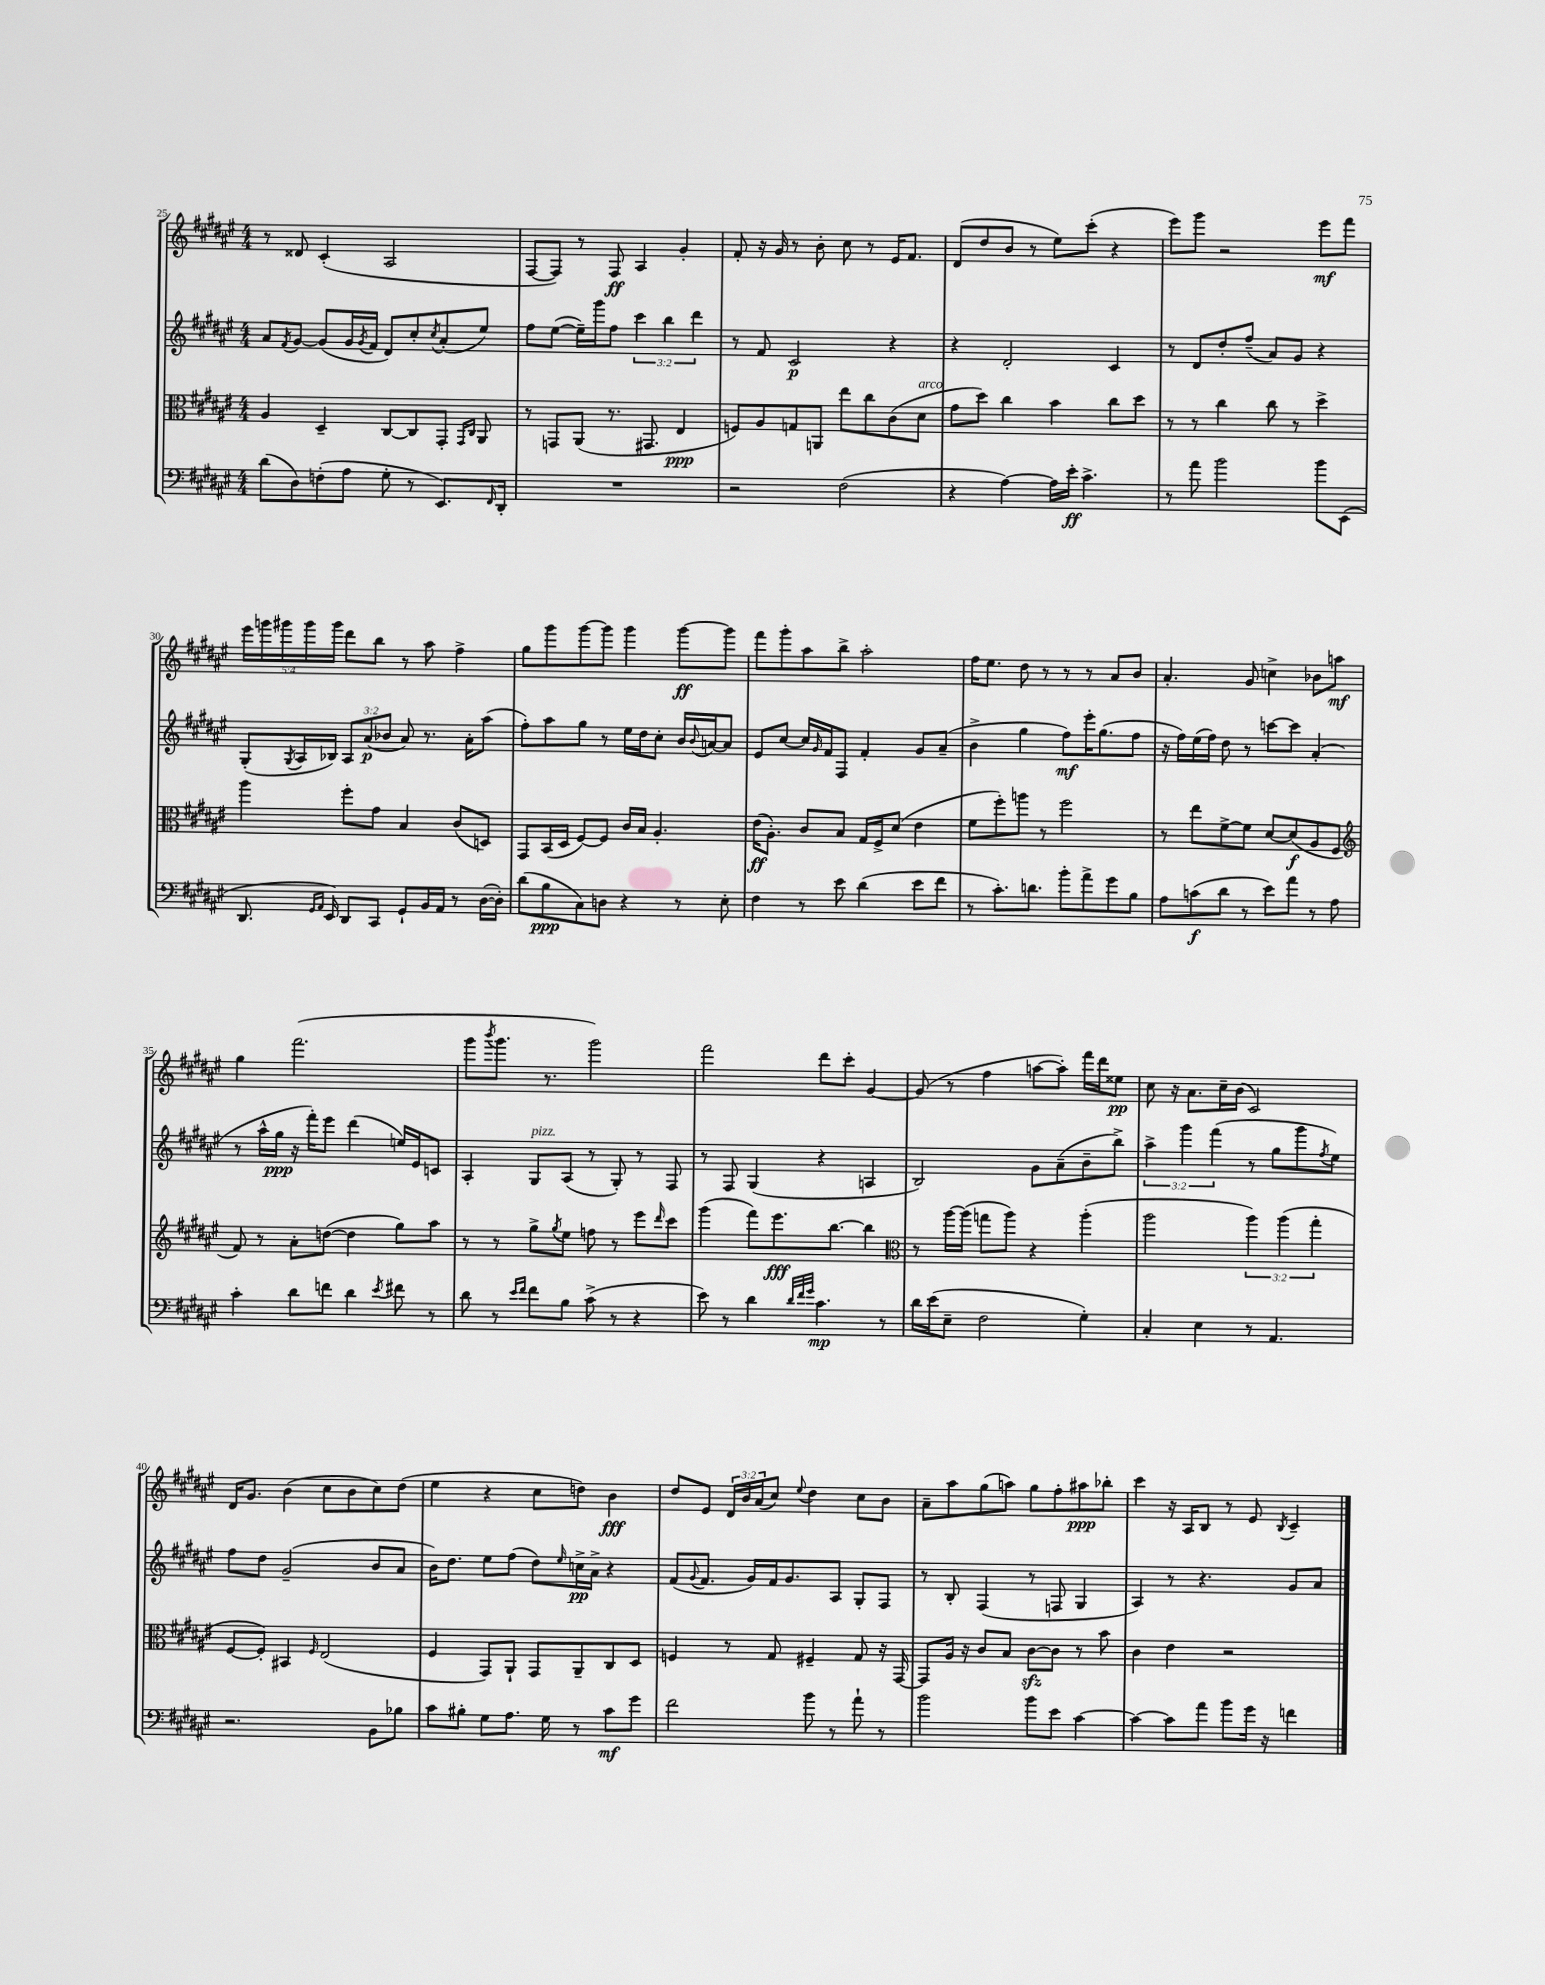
<<
\new StaffGroup <<
\new Staff = "s0" {
    \clef treble \key fis \major \numericTimeSignature \time 4/4 \override Staff.TupletNumber.text = #tuplet-number::calc-fraction-text
    r8 disis'8 cis'4-.( ais2 |
    fis8~ fis8) r8 fis8\ff ais4 gis'4-. |
    fis'8-. r16 gis'16 r8 b'8-. cis''8 r8 eis'16 fis'8. |
    dis'8( dis''8 b'8 r8 eis''8) cis'''8-.( r4 |
    eis'''8) gis'''8 r2 eis'''8\mf fis'''8 |
    \tuplet 5/4 { eis'''16 g'''16 gis'''16 gis'''16 gis'''16 } dis'''8 b''8 r8 ais''8 fis''4-> |
    gis''8 gis'''8 gis'''8~ gis'''8 gis'''4 gis'''8~\ff gis'''8 |
    fis'''8 gis'''8-. ais''8 b''8-> ais''2-. |
    fis''16 eis''8. dis''8 r8 r8 r8 ais'8 b'8 |
    ais'4.-. gis'8 c''4-> bes'8 a''8\mf |
    gis''4 fis'''2.( |
    gis'''8 \acciaccatura { b'''8 } gis'''8. r8. gis'''2) |
    fis'''2 dis'''8 cis'''8-. gis'4~ |
    gis'8( r8 fis''4 a''8~ a''8-.) fis'''16 dis'''16 eisis''8\pp |
    cis''8 r16 ais'8. cis''16-- b'16( cis'2) |
    dis'16 gis'8. b'4( cis''8 b'8 cis''8) dis''8( |
    eis''4 r4 cis''8 d''8) b'4\fff |
    dis''8 eis'8 \tuplet 3/2 { dis'16 b'16 ais'16( } cis''8) \appoggiatura { eis''8 } dis''4 cis''8 b'8 |
    ais'8-- ais''8 gis''8( a''8) gis''8 fis''8-. ais''8\ppp bes''8-. |
    cis'''4 r16 ais16 b8 r8 eis'8 \acciaccatura { b8 } cis'4-- \bar "|." |
}
\new Staff = "s1" {
    \clef treble \key fis \major \numericTimeSignature \time 4/4 \override Staff.TupletNumber.text = #tuplet-number::calc-fraction-text
    ais'8 \acciaccatura { fis'8 } gis'8~ gis'8( gis'16 \acciaccatura { gis'8 } fis'16 dis'8) cis''8-. \acciaccatura { cis''8 } ais'8-.( eis''8) |
    fis''8 eis''8~( eis''16--) gis'''16 fis''8 \tuplet 3/2 { cis'''4 b''4 dis'''4 } |
    r8 fis'8 cis'2\p r4 |
    r4 dis'2-. cis'4 |
    r8 dis'8 dis''8-. fis''8--( ais'8) gis'8 r4 |
    gis8-.( \acciaccatura { gis8 } ais16 bes16) \tuplet 3/2 { ais8 ais'8\p( bes'8 } ais'8) r8. ais'16-. ais''8( |
    fis''8-.) ais''8 gis''8 r8 eis''16 dis''16 cis''8-. b'16 \appoggiatura { b'8 } a'16~ a'8 |
    eis'8 cis''8~ cis''16 \grace { gis'16 } fis'16 fis8 fis'4-. gis'8 ais'8--( |
    b'4-> gis''4 fis''8\mf) eis'''16-. gis''8.( fis''8 |
    r16 fis''16) eis''16( fis''16) dis''8 r8 c'''8~ c'''8 ais'4-.( |
    r8 ais''16-^ gis''16\ppp r16 fis'''16-.) eis'''8 dis'''4( e''16) eis'16 c'8 |
    ais4-. gis8^\markup { \italic "pizz." } ais8( r8 gis8-.) r8 fis8 |
    r8 fis8 gis4( r4 a4 |
    b2) gis'8 ais'8--( b'8-- b''8->) |
    \tuplet 3/2 { ais''4-> gis'''4 fis'''4( } r8 gis''8 gis'''8 \acciaccatura { fis''8 } eis''8) |
    fis''8 dis''8 gis'2--( b'8 ais'8 |
    b'16) dis''8. eis''8 fis''8( dis''8) \grace { eis''16 } c''16->\pp ais'16-> r4 |
    fis'8( \appoggiatura { gis'8 } fis'8. gis'16) fis'16 gis'8. ais8 gis8-. fis8 |
    r8 b8-. fis4( r8 f8 gis4 |
    ais4) r8 r4. gis'8 ais'8 \bar "|." |
}
\new Staff = "s2" {
    \clef alto \key fis \major \numericTimeSignature \time 4/4 \override Staff.TupletNumber.text = #tuplet-number::calc-fraction-text
    ais4 dis4-- cis8~ cis8 gis,8-. \grace { gis,16 cis16 } ais,8 |
    r8 g,8 ais,8( r8. gis,8. eis4\ppp |
    f8) ais8 g8 a,8 eis''8 cis''8 cis'8( dis'8^\markup { \italic "arco" } |
    gis'8 dis''8) cis''4 b'4 cis''8 dis''8 |
    r8 r8 cis''4 cis''8 r8 dis''4-> |
    ais''4 fis''8-. gis'8 b4 cis'8( d8) |
    gis,8 b,16( dis16 fis8~) fis8 cis'16 b16 ais4.-. |
    eis'16\ff( ais8.-.) cis'8 b8 gis16 fis16-> dis'8( eis'4 |
    fis'8 fis''8-.) a''8 r8 fis''2 |
    r8 eis''8 fis'8~-> fis'8 dis'8~ dis'8\f( ais8 fis8 |
    \clef treble fis'8) r8 ais'8-. d''8~( d''4 gis''8) ais''8 |
    r8 r8 gis''8-> \acciaccatura { gis''8 } eis''8 f''8 r8 eis'''8 \grace { dis'''16 } cis'''8 |
    gis'''4( fis'''8) eis'''8.\fff b''8.~ b''4 |
    \clef alto r8 ais''16~ ais''16( g''8 ais''8) r4 ais''4-.( |
    ais''2 \tuplet 3/2 { ais''4) ais''4( gis''4-. } |
    fis8~ fis8-.) bis,4 \grace { fis16 } eis2( |
    fis4 gis,8) ais,8-! gis,8 ais,8-- cis8 dis8 |
    f4 r8 gis8 fis4-- gis8 r16 gis,16~ |
    gis,8 ais16 r16 cis'8 b8 cis'8~\sfz cis'8 r8 b'8 |
    cis'4 eis'4 r2 \bar "|." |
}
\new Staff = "s3" {
    \clef bass \key fis \major \numericTimeSignature \time 4/4
    dis'8( dis8) f8-.( ais8 gis8-. r8 eis,8.) \grace { fis,16 } dis,16-. |
    R1 |
    r2 fis2( |
    r4 ais4~) ais16 eis'16-.\ff cis'4.-> |
    r8 ais'8 b'2 b'8 eis,8( |
    dis,8. \grace { gis,16 ais,16 } eis,16) dis,8 cis,8 gis,8-! b,16 ais,16 r8 dis16~( dis16-.) |
    dis'8( b8\ppp cis8) d8 r4 r8 eis8-. |
    fis4 r8 eis'8 dis'4( eis'8 fis'8 |
    r8 cis'8.-.) d'8. b'8-. ais'8-> gis'8 b8 |
    ais8 c'8\f( dis'8 r8 eis'8) ais'8 r8 ais8 |
    cis'4-. dis'8 f'8 dis'4 \acciaccatura { eis'8 } fis'8 r8 |
    dis'8 r8 \grace { eis'16 fis'16 } fis'8 b8 cis'8->( r8 r4 |
    eis'8) r8 dis'4 \grace { dis'32 fis'32 gis'32 } cis'4.\mp r8 |
    dis'16 eis'16( eis8-- fis2 gis4-.) |
    cis4-. eis4 r8 ais,4. |
    r2. b,8 bes8 |
    cis'8 bis8-. gis8 ais8. gis16 r8 cis'8\mf gis'8 |
    fis'2 b'8 r8 ais'8-! r8 |
    b'2 b'8 eis'8 cis'4~ |
    cis'4~ cis'8 ais'8 b'8 gis'16 r16 f'4 \bar "|." |
}
>>
>>
\layout { \context { \Score currentBarNumber = #25 } }
